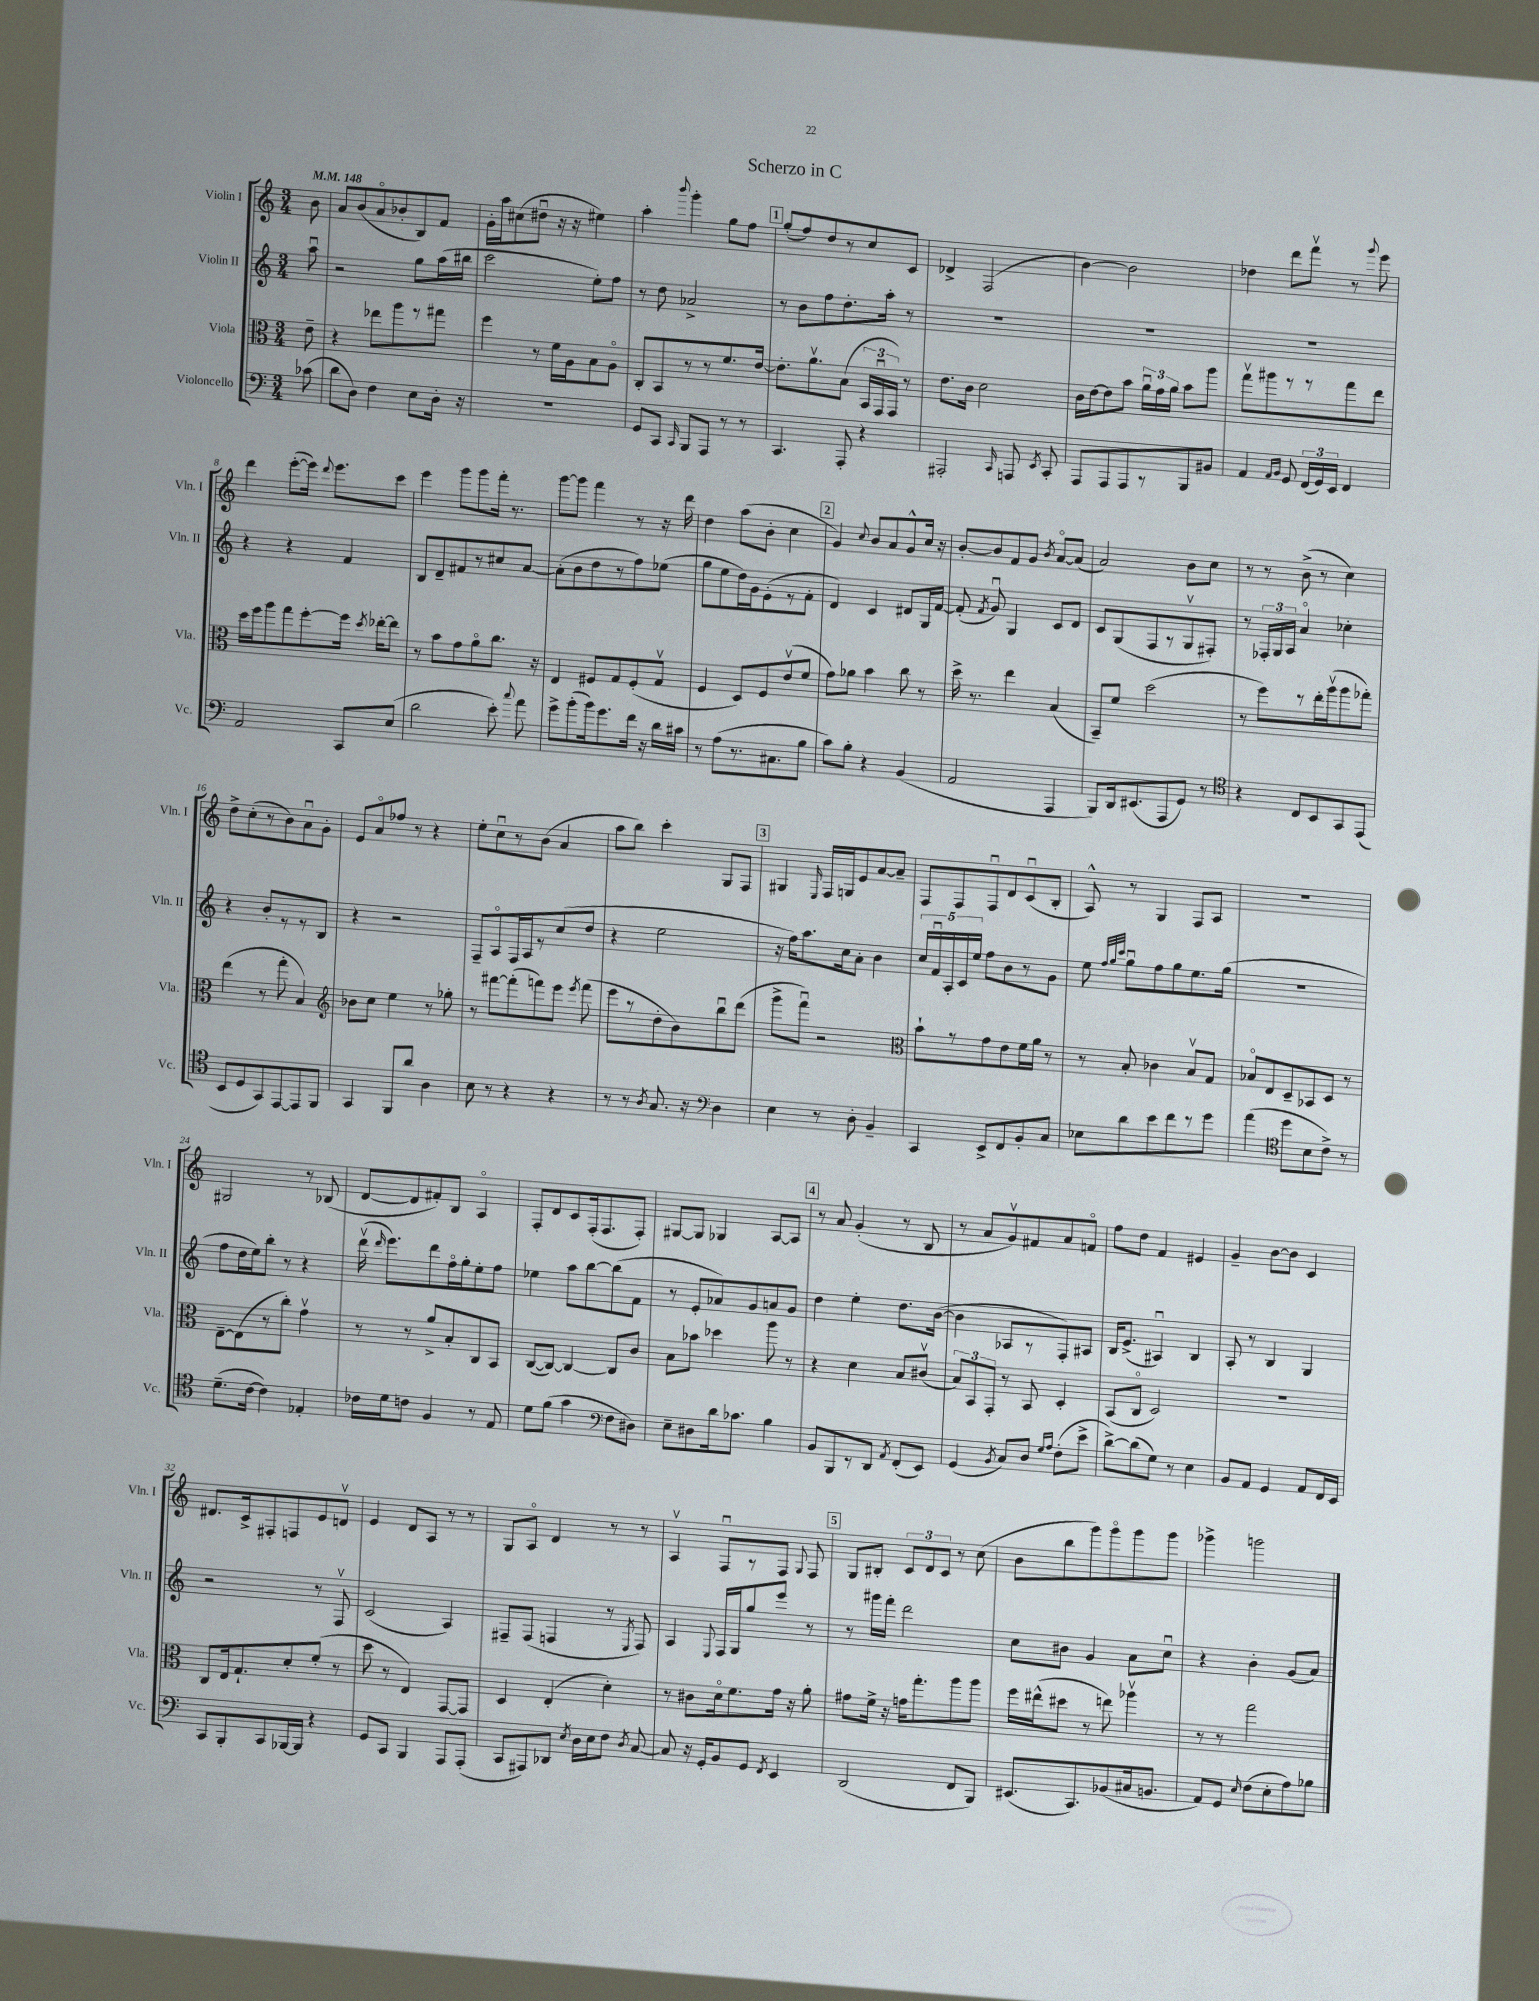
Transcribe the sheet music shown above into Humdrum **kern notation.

**kern	**kern	**kern	**kern
*staff4	*staff3	*staff2	*staff1
*clefF4	*clefC3	*clefG2	*clefG2
*k[]	*k[]	*k[]	*k[]
*M3/4	*M3/4	*M3/4	*M3/4
*MM148	*MM148	*MM148	*MM148
(8c-	8e~	8aau	8b
=	=	=	=
8d	4r	2r	8a
8D)	.	.	(8b
4F	8ee-	.	8ao
.	8aa	.	8b-'
8E	8r	8gg	8B)
16D'	8gg#	(16aa	8f
16r	.	16bb#	.
=	=	=	=
2.r	4ff	2ccc	16g'
.	.	.	16aa
.	.	.	(8cc#
.	8r	.	8dd#u
.	16f	.	16r
.	16A	.	16r
.	8B	8ee')	4ee#)
.	8Ao	8ff	.
=	=	=	=
8GG	8C'	8r	4aa'
8CC	8BB	8dd	.
16qqCC	.	.	8qqbbb
8BBB	8r	2a-^	4ggg'
8AAA	8r	.	.
8r	8.f	.	8gg
8r	.	.	8ff
.	[16e	.	.
=	=	=	=
4.CC	8.e']	8r	(8gg'
.	.	8b	8ff)
.	8.av	.	.
.	.	8ff	8dd
8AAA'	(8B	8.dd'	8r
4r	24BB	.	8cc
.	24GGu	.	.
.	.	16aa'	.
.	24GG)	.	.
.	8r	8r	8c
=	=	=	=
2AAA#'	8.e	2.r	4d-^
.	16c	.	.
.	2d	.	(2F
16qqCC	.	.	.
8AAA	.	.	.
8qEE	.	.	.
8CC'	.	.	.
=	=	=	=
8AAA	16c	2.r	[4b)
.	[16e	.	.
8AAA	8e]	.	.
8AAA	8b	.	2b]
8r	24au	.	.
.	24g	.	.
.	24a	.	.
8BBB	8b	.	.
8BB#	8aa	.	.
=	=	=	=
4AA	8ggv	2.r	4dd-
.	8aa#	.	.
16qqAA	.	.	.
16qqBB	.	.	.
8GG	8r	.	8ddd
(24FF	8r	.	8fffv
24GG)	.	.	.
24EE	.	.	.
4FF	8gg	.	8r
.	.	.	8qqggg
.	8ee	.	8eee
=	=	=	=
2AA	16dd	4r	4ddd
.	16ff	.	.
.	8aa	.	.
.	8gg	4r	([8eee'
.	[8ff'	.	16eee])
.	.	.	8qqddd
.	.	.	8.eee
8CC	16ff]	4f	.
.	8qdd	.	.
.	[16ee-'	.	.
(8E	8ee-]	.	8ccc
=	=	=	=
2d	8r	8B	4eee
.	8b	8d~	.
.	8g	8f#	8ggg
.	8ao	8r	8ggg
8e')	8.cc	8cc#	16fff'
.	.	.	8.r
8qqcc	.	.	.
8a	.	[8a	.
.	16r	.	.
=	=	=	=
8g^	4E	(8a']	[8ggg
(8b'	.	8b	8ggg]
16b)	8F#	8dd	4fff
8.g	.	.	.
.	8G	8r	.
16f	(8F#'	8ff)	8r
16r	.	.	.
16d	8Gv	(8ee-	16r
16c#	.	.	16ddd
=	=	=	=
8r	4F	8gg	4dd
(8A	.	8ee	.
8.r	8D)	16dd)	(8aa
.	.	16g	.
.	8F	(8e'	8b'
8.C#	.	.	.
.	(8ev	8r	4cc
8B	8f	8f'	.
=	=	=	=
8c)	8g)	4d)	4g)
8B'	8a-	.	.
.	.	.	8qqcc
4r	4b	4c	8b
.	.	.	8a
(4BB	8cc	8d#	8g^^
.	8r	16G	16cc
.	.	[16f	16r
=	=	=	=
2AA	16dd^	(8f']	[8b'
.	8.r	.	.
.	.	8qf	.
.	.	8gu)	8b]
.	4ee	4G	8f
.	.	.	8g
.	.	.	8qb
4AAA	(4B	8c	[8ao
.	.	8d	(8a]
=	=	=	=
8BBB)	8BB~)	8c	2a)
16DD	8f	(8G	.
(8.EE#	.	.	.
.	(2dd	8F	.
8AAA	.	8r	.
8GG)	.	8Gv	8b
8r	.	8F#')	8cc
=	=	=	=
*clefC4	*	*	*
4r	8r	8r	8r
.	8ff)	24F-'	8r
.	.	24G	.
.	.	24A	.
8C	8r	4ao	(8b^
8BB	16ee'	.	8r
.	(16aav	.	.
8GG	8aa	4cc-'	4cc)
(8EE	8gg-')	.	.
=	=	=	=
8BB	(4ee	4r	8dd^
8D	.	.	(8cc'
8GG)	8r	8b'	8r
[8EE	8gg'	8r	8b)
8EE]	4B)	8r	8au
8FF	.	8B	8g'
=	=	=	=
*	*clefG2	*	*
4GG	8b-	4r	8e
.	8cc	.	8ao
8FF	4ee	2r	8ff-
8a	.	.	8r
4A	8r	.	4r
.	8gg-'	.	.
=	=	=	=
8B	8r	8F~	8ee'
8r	[8fff#	8Ao	8ccu
4r	(8fff#']	16F	8r
.	.	16A	.
.	8fff)	8r	(8b
4r	8eee	(8cc	4a
.	8qeee	.	.
.	(8fff	8dd	.
=	=	=	=
8r	8eee	4r	8aa
8r	8r	.	8bb)
8qA	.	.	.
8.G	8dd'	2ee	4ccc'
.	8b)	.	.
16r	.	.	.
*clefF4	*	*	*
4D	8bbu	.	8G
.	(8ddd	.	8F
=	=	=	=
4E	8ggg^	16r	4G#
.	.	16ff)	.
.	8fffu)	8.aa	.
.	.	.	16qqE
8r	2r	.	16F
.	.	16cc	16G
8D'	.	8a'	8e
4BB~	.	4b	[8a
.	.	.	8a~]
=	=	=	=
*	*clefC3	*	*
4CC	8b`	20cc	8F
.	.	20fu	.
.	.	20A'	.
.	8r	.	8F
.	.	20c	.
.	.	20ee	.
8EE^	8g	8ff	8Fu
8FF	8e	8b	8d
8BB'	16f	8r	(8cu
.	16a	.	.
8C	8r	8g	8B'
=	=	=	=
8E-	8r	8ee	8A^^)
.	.	32qqff	.
.	.	32qqgg	.
.	.	32qqccc	.
8d	8B'	8ggu	8r
8e	4c-	8ff	4G
8f	.	8gg	.
8r	8Bv	8.ee	8F
8g	8G	.	8A
.	.	(16gg	.
=	=	=	=
(4a	8B-o	2.r	2.r
.	8E	.	.
*clefC4	*	*	*
8dd	8D~	.	.
8B	8BB-	.	.
8c^)	8D	.	.
8r	8r	.	.
=	=	=	=
(8.d~	[8E~	8ff	2G#
.	(8E]	16dd	.
[16c	.	16ee)	.
4c])	8r	8bb'	.
.	8cc')	8r	.
4E-'	4gv	4r	8r
.	.	.	(8B-
=	=	=	=
16c-	8r	(16dddv	[8d
.	.	16qqddd	.
16d	.	8.eee)	.
8c	8r	.	8d]
4F	8a^	8ddd	8f#')
.	8B'	16ffo	8B
.	.	16gg'	.
8r	8C	8ee'	4Ao
8E	8BB	8ff	.
=	=	=	=
8d	([8C	4ee-	8F'
(8f	8C_)	.	8d
4g	4C_	8aa	8c
.	.	[8bb	(16F'
.	.	.	8.F
*clefF4	*	*	*
8F	8C]	(8bb]	.
8D#)	8c	8f	8F')
=	=	=	=
8E~	8B	8r	[8G#
8D#	8b-	8e'	8G#]
16d	4dd-	8a-)	4G-
8.c-	.	.	.
.	.	8g	.
4B	8aa	8a	[8A
.	8r	8g	8A]
=	=	=	=
8BB	4r	4dd	8r
8BBB	.	.	8a
8r	4d	4ee'	(4g'
8DD	.	.	.
8qAA	.	.	.
(8FF'	8B	8.dd	8r
8EE)	(8c#v	.	8B
.	.	([16b	.
=	=	=	=
(4GG	12B)	4b]	8r
.	12BB	.	.
.	.	.	8a
.	12GG'	.	.
8qBB	.	.	.
8C)	8r	8A-	8gv)
8D	8BB	8r	8f#
16qqG	.	.	.
16qqA	.	.	.
(8F'	4D'	8F')	8a
8e^	.	8A#	8fo
=	=	=	=
[8d^)	(8BB	16B	8ff
.	.	(8.e^	.
(8d]	8Co	.	8dd
8G)	2D)	4A#u)	4f
8r	.	.	.
4E	.	4B	4e#
=	=	=	=
8BB	2.r	8A'	4g~
8AA	.	8r	.
4GG	.	4B	[8b
.	.	.	8b]
8AA	.	4G	4c
16FF	.	.	.
16EE	.	.	.
=	=	=	=
8CC	8C	2r	8.d#
8BBB'	16E	.	.
.	8.G`	.	16c^
8CC	.	.	8F#'
[16BBB-	8d'	.	8F
16BBB-]	.	.	.
4r	(8f'	8r	8e
.	8r	8Fv	8dv
=	=	=	=
8GG	8dd	(2c	4e
8CC	8r	.	.
4BBB	4E)	.	8d
.	.	.	8A
8AAA	[8GG	4A)	8r
(8AAA'	8GG]	.	8r
=	=	=	=
8CC	4D	8F#~	8G
8AAA#)	.	(8F#	8Ao
8DD-	(4E'	4F	4d
8qE	.	.	.
16D	.	.	.
16E	.	.	.
8F	4d')	8r	8r
8qD	.	8qE	.
[8C	.	8F)	8r
=	=	=	=
8C]	8r	4A	4Av
16r	8c#	.	.
16GG'	.	.	.
.	.	8qqE	.
8BB	16do	16F	8Fu
.	8.f	16G	.
8GG	.	8gg	8r
8qFF	.	.	.
4EE	16g	8eee	8F
.	16r	.	.
.	.	.	8qqG
.	8a'	8r	8F
=	=	=	=
(2DD	8g#	8r	8G
.	16f^	16ggg#	8B#'
.	16r	16fff'	.
.	16g	2ddd	12c
.	8.gg'	.	.
.	.	.	12d
.	.	.	12c
8FF	8aa	.	8r
8BBB)	8aa	.	(8cc
=	=	=	=
(8.EE#	16ff	8cc	8b
.	(16ee#^^	.	.
.	8dd#	8b#	8bb
8.CC)	.	.	.
.	8r	4g	8ggg)
(8BB-	8ee)	.	8gggo
16C#	4aa-v	8a	8ggg
8.BB	.	.	.
.	.	8ccu	8ggg
=	=	=	=
8AA)	8r	4r	4ggg-^
8GG	8r	.	.
16qqE	.	.	.
(8F	2gg	4b'	2ggg
8E'	.	.	.
8A)	.	(8g	.
8B-	.	8a)	.
==	==	==	==
*-	*-	*-	*-
